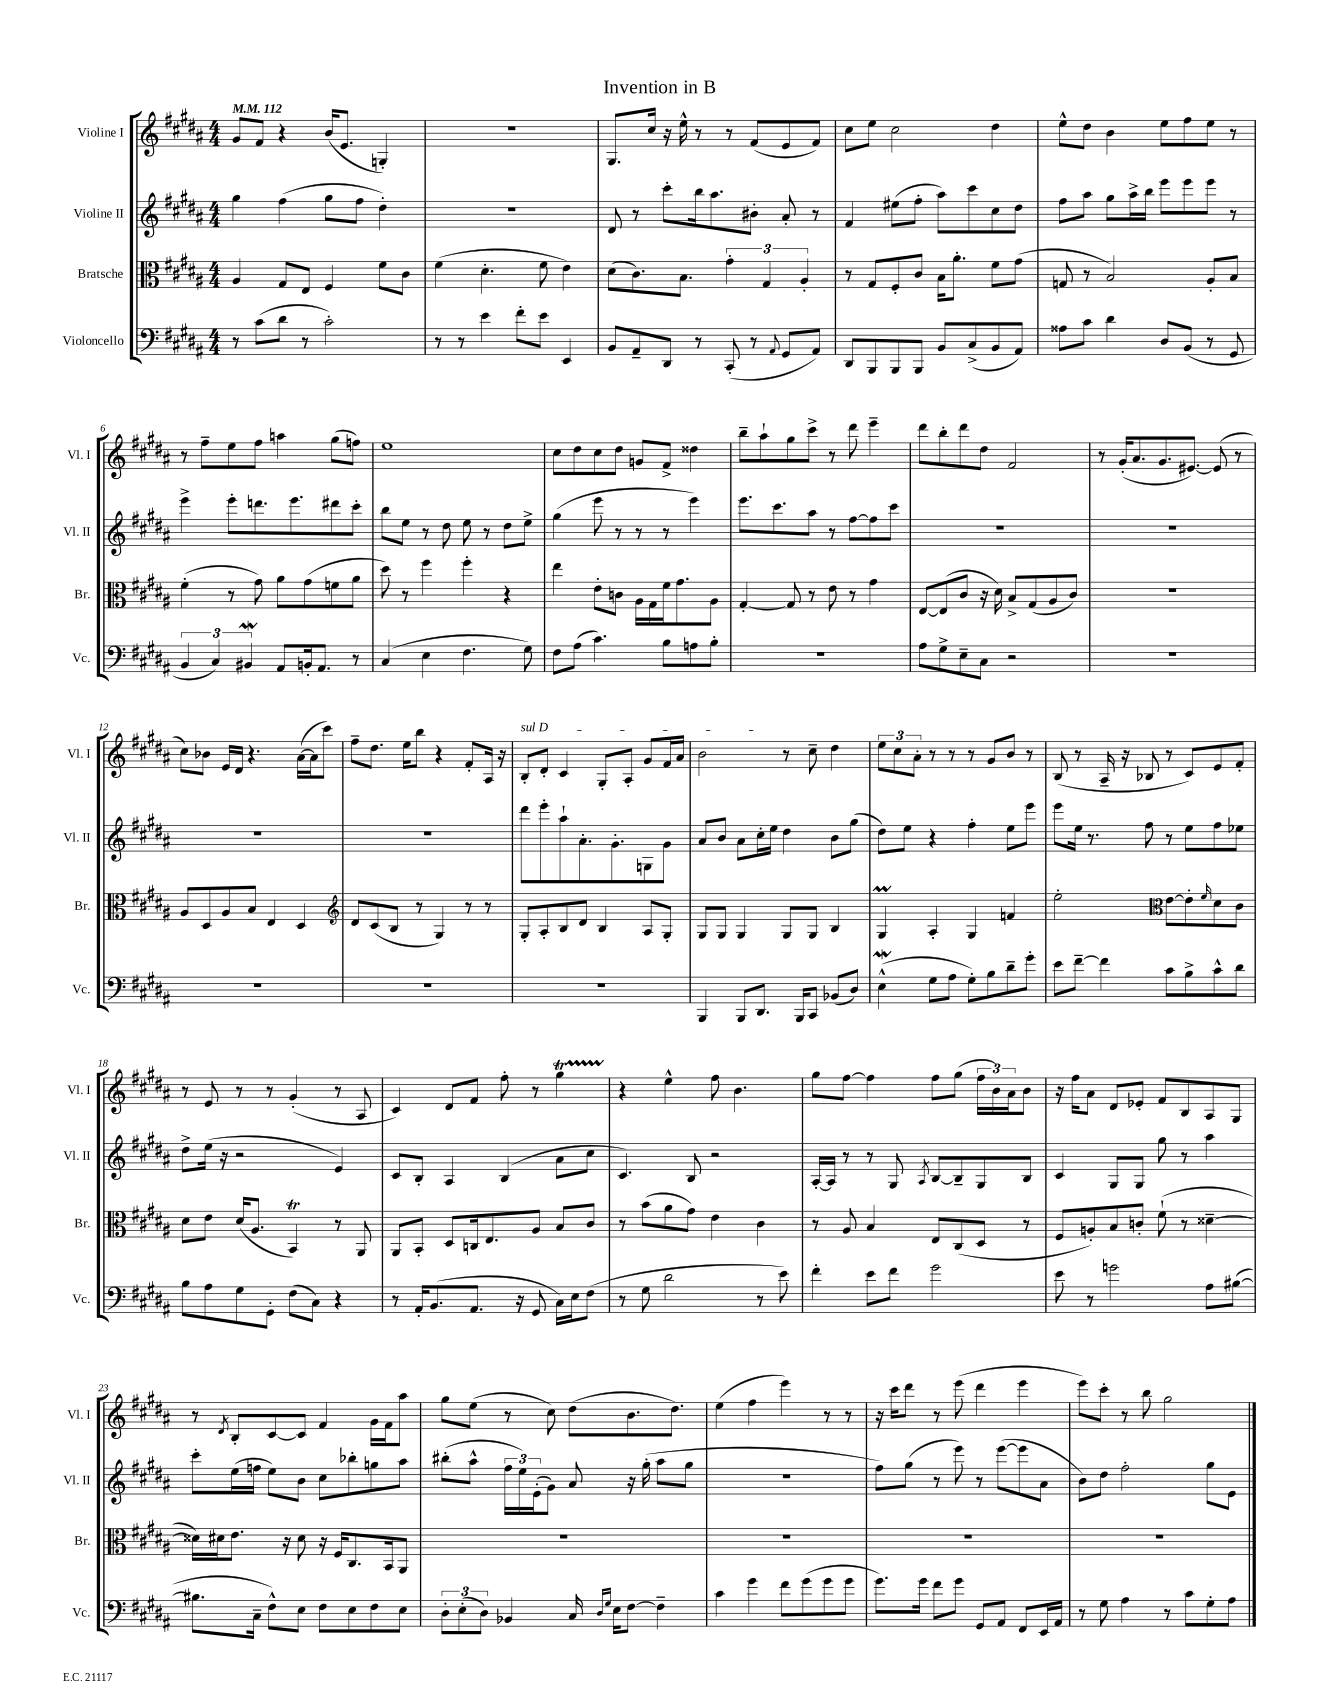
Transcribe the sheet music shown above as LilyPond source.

\header { title = "Invention in B" }
<<
\new StaffGroup <<
\new Staff = "s0" \with { instrumentName = "Violine I" shortInstrumentName = "Vl. I" } {
    \clef treble \key b \major \numericTimeSignature \time 4/4 \tempo 4 = 112
    gis'8 fis'8 r4 b'16( e'8. g4-.) |
    R1 |
    gis8. cis''16 r16 e''16-^ r8 r8 fis'8( e'8 fis'8) |
    cis''8 e''8 cis''2 dis''4 |
    e''8-^ dis''8 b'4 e''8 fis''8 e''8 r8 |
    r8 fis''8-- e''8 fis''8 a''4 gis''8( f''8) |
    e''1 |
    cis''8 dis''8 cis''8 dis''8 g'8 fis'8-> disis''4 |
    b''8-- ais''8-! gis''8 cis'''8-> r8 dis'''8 e'''4-- |
    dis'''8 b''8-. dis'''8 dis''8 fis'2 |
    r8 gis'16-.( ais'8. gis'8. eis'8.~) eis'8( r8 |
    cis''8) bes'8 e'16 dis'16 r4. ais'16~( ais'16 cis'''8) |
    fis''8-- dis''8. e''16 b''8 r4 fis'8-. ais16 r16 |
    \once \override TextSpanner.bound-details.left.text = \markup { \italic "sul D" } b8-.\startTextSpan dis'8-. cis'4 gis8-. ais8-. gis'8 fis'16 ais'16 |
    b'2\stopTextSpan r8 cis''8-- dis''4 |
    \tuplet 3/2 { e''8 cis''8 ais'8-. } r8 r8 r8 gis'8 b'8 r8 |
    b8( r8 ais16-- r16 bes8 r8 cis'8) e'8 fis'8-. |
    r8 e'8 r8 r8 gis'4-.( r8 ais8 |
    cis'4) dis'8 fis'8 fis''8-. r8 gis''4\startTrillSpan |
    r4\stopTrillSpan e''4-^ fis''8 b'4. |
    gis''8 fis''8~ fis''4 fis''8 gis''8( \tuplet 3/2 { fis''16 b'16) ais'16 } b'8 |
    r16 fis''16 ais'8 dis'8 ees'8-. fis'8 b8 ais8 gis8 |
    r8 \acciaccatura { dis'8 } b8-. cis'8~ cis'8 fis'4 gis'16 fis'16 ais''8 |
    gis''8 e''8( r8 cis''8) dis''8( b'8. dis''8.) |
    e''4( fis''4 e'''4) r8 r8 |
    r16 cis'''16 dis'''8 r8 e'''8( dis'''4 e'''4 |
    e'''8) cis'''8-. r8 b''8 gis''2 \bar "|." |
}
\new Staff = "s1" \with { instrumentName = "Violine II" shortInstrumentName = "Vl. II" } {
    \clef treble \key b \major \numericTimeSignature \time 4/4
    gis''4 fis''4( gis''8 fis''8 dis''4-.) |
    R1 |
    dis'8 r8 cis'''8-. b''16 ais''8. bis'8-. ais'8-. r8 |
    fis'4 eis''8( fis''8-. ais''8) cis'''8 cis''8 dis''8 |
    fis''8 ais''8 gis''8 ais''16-> b''16 e'''8 e'''8 e'''8 r8 |
    e'''4-> e'''8-. d'''8. e'''8. dis'''8 cis'''8-. |
    b''8 e''8 r8 dis''8 e''8 r8 dis''8 e''8-> |
    gis''4( e'''8 r8 r8 r8 e'''4) |
    e'''8. cis'''8. ais''8 r8 fis''8~ fis''8 cis'''8 |
    R1 |
    R1 |
    R1 |
    R1 |
    dis'''8 e'''8-. ais''8-! ais'8.-. gis'8.-. g8 gis'8 |
    ais'8 b'8 ais'8 cis''16-. e''16 dis''4 b'8 gis''8( |
    dis''8) e''8 r4 fis''4-. e''8 e'''8 |
    e'''8 e''16 r8. fis''8 r8 e''8 fis''8 ees''8 |
    dis''8-> e''16( r16 r2 e'4) |
    cis'8 b8-. ais4 b4( ais'8 cis''8 |
    cis'4.) b8 r2 |
    ais16~-. ais16 r8 r8 gis8 \acciaccatura { ais8 } b8~ b8-- gis8 b8 |
    cis'4 gis8 gis8 gis''8 r8 ais''4 |
    cis'''8-. e''16( f''16 e''8) b'8 cis''8 bes''8-. g''8 ais''8 |
    bis''8-.( ais''8-^ \tuplet 3/2 { fis''16 e''16) e'16-.( } gis'8) ais'8 r16 gis''16-.( ais''8 gis''8 |
    r1 |
    fis''8) gis''8( r8 e'''8) r8 e'''8~( e'''8 ais'8 |
    b'8) dis''8 fis''2-. gis''8 e'8 \bar "|." |
}
\new Staff = "s2" \with { instrumentName = "Bratsche" shortInstrumentName = "Br." } {
    \clef alto \key b \major \numericTimeSignature \time 4/4
    ais4 gis8 e8 fis4 fis'8 cis'8 |
    fis'4( dis'4.-. fis'8 e'4) |
    dis'8( cis'8.) b8. \tuplet 3/2 { gis'4-. gis4 ais4-. } |
    r8 gis8 fis8-. cis'8 b16 ais'8.-. fis'8 gis'8( |
    g8 r8 b2) ais8-. b8 |
    fis'4-.( r8 gis'8) ais'8 gis'8( f'8 ais'8 |
    dis''8) r8 fis''4 fis''4-. r4 |
    e''4 e'8-. c'8 ais16 gis16 fis'16 gis'8. ais8 |
    gis4~-. gis8 r8 e'8 r8 gis'4 |
    e8~ e8( cis'8 r16 dis'16) b8-> gis8( ais8 cis'8) |
    R1 |
    ais8 dis8 ais8 b8 e4 dis4 |
    \clef treble dis'8 cis'8( b8 r8 gis4) r8 r8 |
    gis8-. ais8-. b8 dis'8 b4 ais8 gis8-. |
    gis8 gis8 gis4 gis8 gis8 b4 |
    gis4\prall ais4-. gis4 f'4 |
    e''2-. \clef alto e'8~ e'8-. \grace { fis'16 } dis'8 cis'8 |
    dis'8 e'8 dis'16( ais8. b,4\trill) r8 ais,8 |
    ais,8 b,8-. dis8 c16 e8. ais8 b8 cis'8 |
    r8 b'8( ais'8 gis'8) e'4 cis'4 |
    r8 ais8 b4 e8 cis8( dis8 r8 |
    fis8 a8-.) b8 c'8-. fis'8-!( r8 disis'4~-- |
    disis'16) dis'16 e'8. r16 dis'8 r16 fis16 cis8. b,16 ais,8 |
    R1 |
    R1 |
    R1 |
    R1 \bar "|." |
}
\new Staff = "s3" \with { instrumentName = "Violoncello" shortInstrumentName = "Vc." } {
    \clef bass \key b \major \numericTimeSignature \time 4/4
    r8 cis'8( dis'8 r8 cis'2-.) |
    r8 r8 e'4 fis'8-. e'8 e,4 |
    b,8 ais,8-- dis,8 r8 cis,8-.( r8 \appoggiatura { ais,8 } gis,8 ais,8) |
    dis,8 b,,8 b,,8 b,,8 b,8 cis8->( b,8 ais,8) |
    aisis8 cis'8 dis'4 dis8 b,8( r8 gis,8 |
    \tuplet 3/2 { b,4 cis4) bis,4\mordent } ais,8 b,16-. ais,8. r8 |
    cis4( e4 fis4. gis8) |
    fis8 ais8( cis'4.) b8 a8 b8-. |
    R1 |
    ais8 gis8-> e8-- cis8 r2 |
    R1 |
    R1 |
    R1 |
    R1 |
    b,,4 b,,8 dis,8. b,,16 cis,8 bes,8( dis8) |
    e4-^\mordent( gis8 ais8 gis8-.) b8 dis'8-- gis'8-. |
    e'8 fis'8~-- fis'4 cis'8 b8-> cis'8-^ dis'8 |
    b8 ais8 gis8 gis,8-. fis8( cis8) r4 |
    r8 ais,16-. b,8.( ais,8. r16 gis,8 cis16) e16 fis8( |
    r8 gis8 dis'2 r8 e'8) |
    fis'4-. e'8 fis'8 gis'2 |
    e'8 r8 g'2 ais8 bis8~( |
    bis8. cis16-- fis8-^) e8 fis8 e8 fis8 e8 |
    \tuplet 3/2 { dis8-. e8-.( dis8) } bes,4 cis16 \grace { dis16 gis16 } e16 fis8~ fis4-- |
    cis'4 gis'4 fis'8 gis'8( gis'8 gis'8 |
    gis'8.) gis'16 fis'8 gis'8 gis,8 ais,8 fis,8 e,16 ais,16 |
    r8 gis8 ais4 r8 cis'8 gis8-. ais8 \bar "|." |
}
>>
>>
